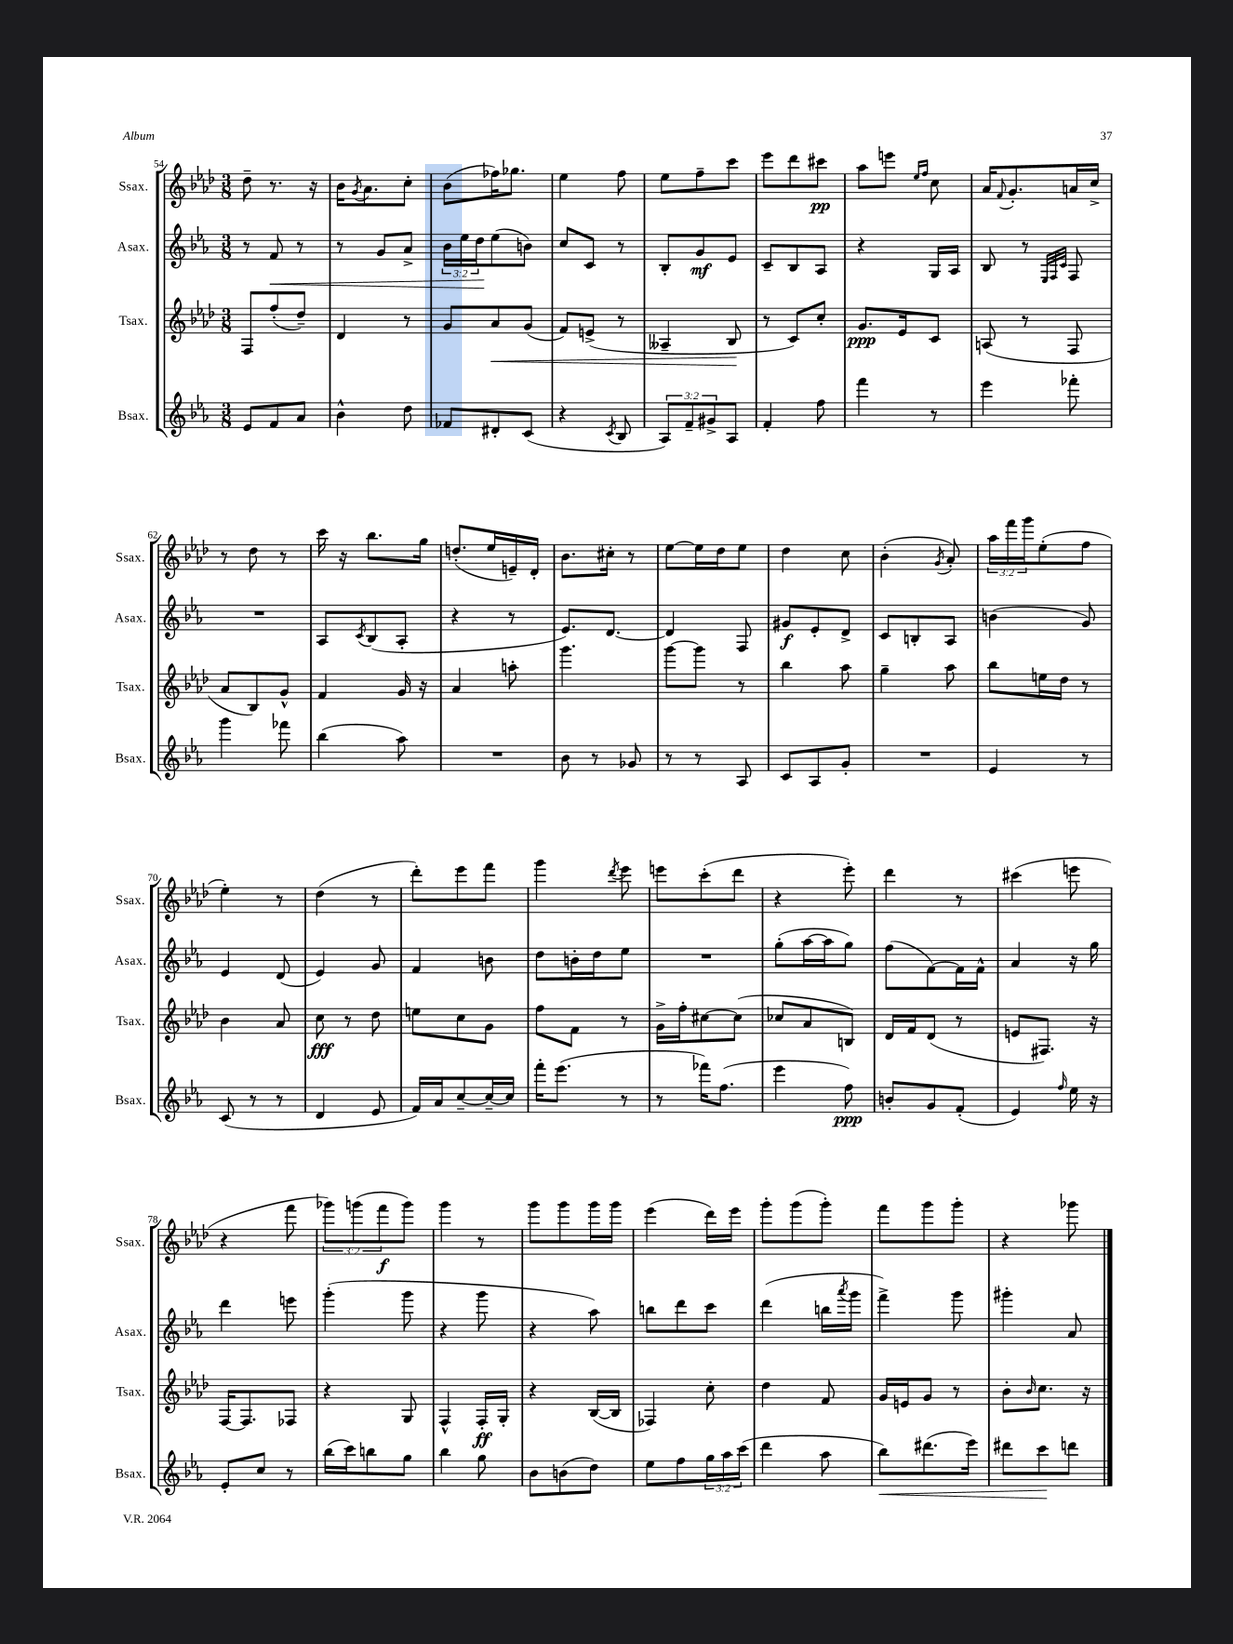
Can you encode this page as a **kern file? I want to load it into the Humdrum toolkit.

**kern	**kern	**kern	**kern
*staff4	*staff3	*staff2	*staff1
*clefG2	*clefG2	*clefG2	*clefG2
*k[b-e-a-]	*k[b-e-a-d-]	*k[b-e-a-]	*k[b-e-a-d-]
*M3/8	*M3/8	*M3/8	*M3/8
8e-/L	8F/L	8r	8dd-~\
8f/	(8ff'/	8f/	8.r
8a-/J	8dd-~/J)	8r	.
.	.	.	16r
=	=	=	=
4b-^^\	4d-/	8r	16b-\LK
.	.	.	8qg/
.	.	.	8.a-\
.	.	8g/L	.
8dd\	8r	8a-^/J	8cc'\J
=	=	=	=
8f-/L	8g/L	24b-\LL	(8b-\L
.	.	24ee-\	.
.	.	24dd\J	.
8d#'/	8a-/	(8ee-\	16ff-\K)
.	.	.	8.gg-\J
(8c/J	(8g/J	8b\J)	.
=	=	=	=
4r	8f/L)	8cc/L	4ee-\
.	(8e^/J	8c/J	.
8qc/	.	.	.
8B-/	8r	8r	8ff\
=	=	=	=
12A-/L)	4A--~/	8B-'/L	8ee-\L
12f~/	.	.	.
.	.	8g/	8ff~\
12g#^/	.	.	.
8A-/J	8B-/	8e-/J	8ccc\J
=	=	=	=
4f'/	8r	8c~/L	8eee-\L
.	8c/L)	8B-/	8ddd-\
8ff\	8cc'/J	8A-/J	8ccc#\J
=	=	=	=
4fff\	8.g/L	4r	8aa-\L
.	.	.	8eee\J
.	16e-/k	.	.
.	.	.	16qqee-/LL
.	.	.	16qqff/JJ
8r	8c/J	16G/LL	8cc\
.	.	16A-/JJ	.
=	=	=	=
4eee-\	(8A/	8B-/	16a-/LK
.	.	.	8qqf/
.	.	.	8.g'/
.	8r	8r	.
.	.	32qqE-/LLL	.
.	.	32qqF/	.
.	.	32qqc/JJJ	.
8fff-'\	8F/	8F/	16a/L
.	.	.	16cc^/JJ
=	=	=	=
4ggg\	8a-/L	4.r	8r
.	8B-/)	.	8dd-\
8fff-\	8g^^/J	.	8r
=	=	=	=
(4bb-\	4f/	8A-/L	16ccc\
.	.	.	16r
.	.	8qc/	.
.	.	(8B-/	8.bb-\L
8aa-\)	16g/	8A-'/J	.
.	16r	.	16gg\Jk
=	=	=	=
4.r	4a-/	4r	(8.dd'/L
.	.	.	16ee-/L
.	8aa'\	8r	16e~/)
.	.	.	16d-'/JJ
=	=	=	=
8b-\	4.ggg\	8.e-/L)	8.b-\L
8r	.	.	.
.	.	[8.d/J	16cc#'\Jk
8g-/	.	.	8r
=	=	=	=
8r	[8ggg\L	4d/]	[8ee-\L
8r	8ggg\]J	.	16ee-\]L
.	.	.	16dd-\J
8A-/	8r	8F/	8ee-\J
=	=	=	=
8c/L	4bb-\	8g#/L	4dd-\
8A-/	.	8e-'/	.
8g'/J	8aa-\	8d^/J	8cc\
=	=	=	=
4.r	4gg~\	8c/L	(4b-'\
.	.	8B'/	.
.	.	.	8qg/
.	8aa-\	8A-/J	8a-'/)
=	=	=	=
4e-/	8bb-\L	(4b\	24aa-\LL
.	.	.	24fff\
.	.	.	24ggg\J
.	16ee\L	.	(8ee-'\
.	16dd-\JJ	.	.
8r	8r	8g/)	8ff\J
=	=	=	=
(8c/	4b-\	4e-/	4ee-'\)
8r	.	.	.
8r	8a-/	(8d/	8r
=	=	=	=
4d/	8cc\	4e-/)	(4dd-\
.	8r	.	.
8e-/	8dd-\	8g/	8r
=	=	=	=
16f/LL)	8ee\L	4f/	8ddd-'\L)
16a-/J	.	.	.
[8cc~/	8cc\	.	8eee-\
16cc~/_L	8g\J	8b\	8fff\J
16cc/]JJ	.	.	.
=	=	=	=
16fff'\LK	8ff\L	8dd\L	4ggg\
(8.eee-\J	.	.	.
.	8f\J	16b'\L	.
.	.	16dd\J	.
.	.	.	8qddd-/
8r	8r	8ee-\J	8eee-\
=	=	=	=
8r	16g^\LL	4.r	8eee\L
.	16ff'\J	.	.
16fff-\LK)	[8cc#\	.	(8ccc'\
(8.ff\J	.	.	.
.	(8cc#\]J	.	8ddd-\J
=	=	=	=
4eee-\	8cc-/L	(8gg'\L	4r
.	8a-/	[16aa-\L	.
.	.	16aa-\]J	.
8ff\)	8B/J)	8gg\J)	8eee-'\)
=	=	=	=
8b'/L	16d-/LL	(8ff\L	4ddd-\
.	16f/J	.	.
8g/	(8d-/J	[8f\)	.
(8f'/J	8r	16f\]L	8r
.	.	16f^^\JJ	.
=	=	=	=
4e-/)	8e/L	4a-/	(4ccc#\
.	8.F#/J)	.	.
16qqff/	.	.	.
16ee-\	.	16r	8eee\
16r	16r	16gg\	.
=	=	=	=
8e-'/L	[16F/LK	4ddd\	4r
.	8.F/]	.	.
8cc/J	.	.	.
8r	8F-/J	8eee\	8fff\
=	=	=	=
(16bb-\LL	4r	(4ggg'\	12ggg-\L)
16ccc\J)	.	.	.
.	.	.	(12ggg\
8bb\	.	.	.
.	.	.	12fff\
8gg\J	8G/	8ggg\	8ggg\J)
=	=	=	=
4bb-\	4F^^/	4r	4ggg\
8gg\	16F'/LL	8ggg\	8r
.	16G'/JJ	.	.
=	=	=	=
8b-\L	4r	4r	8ggg\L
(8b\	.	.	8ggg\
8dd\J)	([16B-/LL	8aa-\)	16ggg\L
.	16B-/]JJ	.	16ggg\JJ
=	=	=	=
8ee-\L	4F-/)	8bb\L	(4eee-\
8ff\	.	8ddd\	.
24gg\L	8cc'\	8ccc\J	16ddd-\LL)
24aa-\	.	.	.
.	.	.	16eee-\JJ
(24ccc\JJ	.	.	.
=	=	=	=
4ddd\	4dd-\	(4ddd\	8ggg'\L
.	.	.	(8ggg\
8aa-\	8f/	16bb\LL	8ggg'\J)
.	.	8qaaa-/	.
.	.	16ggg\JJ	.
=	=	=	=
8bb-\L)	16g/LL	4fff^\)	8fff\L
.	16e/J	.	.
(8.ddd#\	8g/J	.	8ggg\
.	8r	8ggg\	8ggg'\J
16eee-\Jk)	.	.	.
=	=	=	=
8ddd#\L	8b-'\L	4ggg#'\	4r
.	16qqb-/	.	.
8ccc\	8.cc\J	.	.
8ddd\J	.	8a-/	8ggg-\
.	16r	.	.
==	==	==	==
*-	*-	*-	*-
